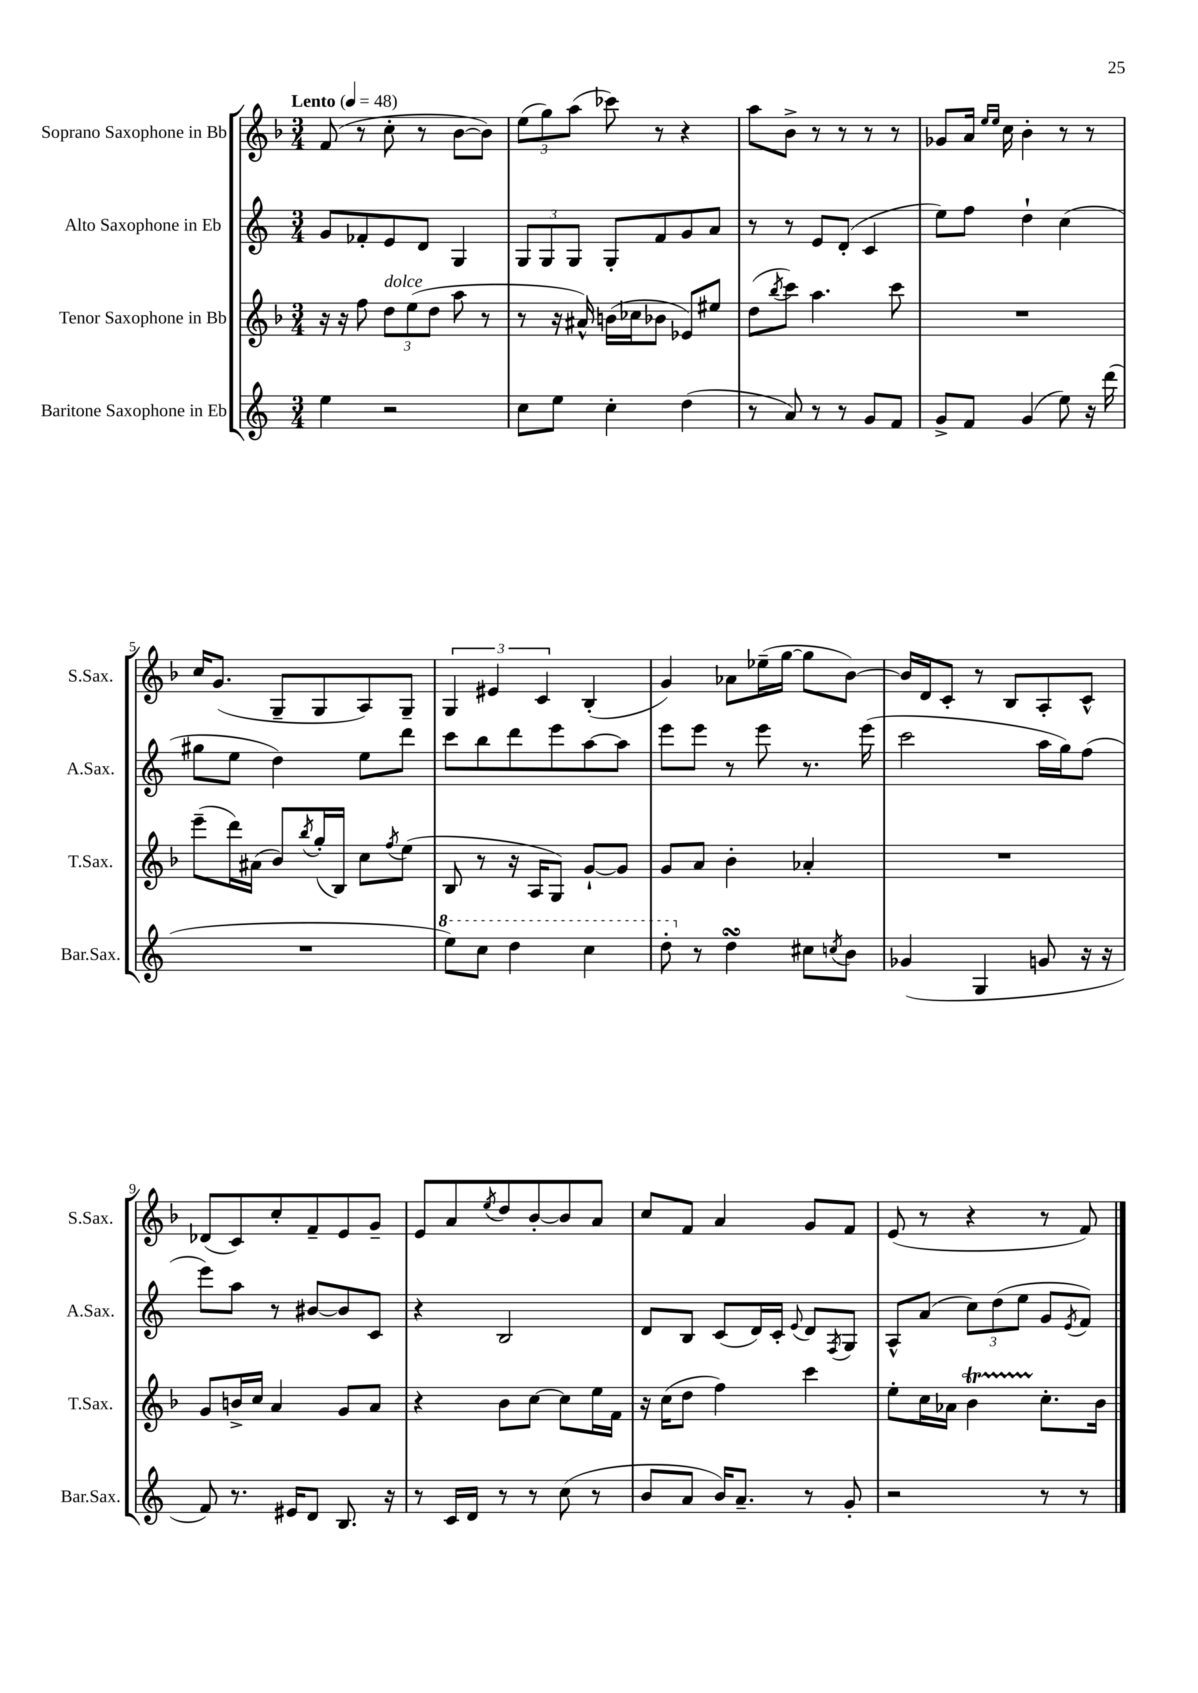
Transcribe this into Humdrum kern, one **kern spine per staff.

**kern	**kern	**kern	**kern
*staff4	*staff3	*staff2	*staff1
*clefG2	*clefG2	*clefG2	*clefG2
*k[]	*k[b-]	*k[]	*k[b-]
*M3/4	*M3/4	*M3/4	*M3/4
*MM48	*MM48	*MM48	*MM48
4ee	16r	8g	(8f
.	16r	.	.
.	8ff	8f-'	8r
2r	12dd	8e	8cc'
.	(12ee	.	.
.	.	8d	8r
.	12dd	.	.
.	8aa	4G	[8b-
.	8r	.	8b-])
=	=	=	=
8cc	8r	12G	(12ee
.	.	12G	12gg)
8ee	16r	.	.
.	.	12G	(12aa
.	16a#^^)	.	.
4cc'	(16b	8G'	8ccc-)
.	16cc-	.	.
.	8b-	8f	8r
(4dd	8e-)	8g	4r
.	8ee#	8a	.
=	=	=	=
8r	(8dd	8r	8aa
.	8qbb-	.	.
8a)	8ccc)	8r	8b-^
8r	4.aa	8e	8r
8r	.	(8d'	8r
8g	.	4c	8r
8f	8ccc	.	8r
=	=	=	=
8g^	2.r	8ee)	8g-
8f	.	8ff	16a
.	.	.	16qqee
.	.	.	16qqee
.	.	.	16cc
(4g	.	4dd`	4b-'
8ee)	.	(4cc	8r
16r	.	.	8r
(16ddd	.	.	.
=	=	=	=
2.r	(8eee~	8gg#	16cc
.	.	.	(8.g
.	16ddd)	8ee	.
.	(16a#	.	.
.	8b-)	4dd)	8G~
.	8qbb-	.	.
.	(16gg'	.	8G
.	16B-)	.	.
.	8cc	8ee	8A)
.	8qff	.	.
.	(8ee	8ddd	8G~
=	=	=	=
8eee)	8B-	8ccc	6G
8ccc	8r	8bb	.
.	.	.	6e#
4ddd	16r	8ddd	.
.	16A	.	.
.	.	.	6c
.	8G)	8eee	.
4ccc	[8g`	[8aa	(4B-'
.	8g]	8aa]	.
=	=	=	=
8ddd'	8g	8eee	4g)
8r	8a	8eee	.
4dd	4b-'	8r	8a-
.	.	8eee	(16ee-~
.	.	.	[16gg
8cc#	4a-'	8.r	8gg]
8qcc	.	.	.
8b	.	.	[8b-)
.	.	(16eee	.
=	=	=	=
(4g-	2.r	2ccc	16b-]
.	.	.	16d
.	.	.	8c'
4G	.	.	8r
.	.	.	8B-
8g	.	16aa	8A'
.	.	16gg)	.
16r	.	(8ff	8c^^
16r	.	.	.
=	=	=	=
8f)	8g	8eee)	(8d-
8.r	16b^	8aa	8c)
.	16cc	.	.
.	4a	8r	8cc'
16e#	.	.	.
8d	.	[8b#	8f~
8.B	8g	8b#]	8e
.	8a	8c	8g~
16r	.	.	.
=	=	=	=
8r	4r	4r	8e
16c	.	.	8a
16d	.	.	.
.	.	.	8qee
8r	8b-	2B	8dd
8r	[8cc	.	[8b-'
(8cc	8cc]	.	8b-]
8r	16ee	.	8a
.	16f	.	.
=	=	=	=
8b	16r	8d	8cc
.	(16cc	.	.
8a	8dd	8B	8f
16b)	4ff)	(8c	4a
8.a~	.	.	.
.	.	16d)	.
.	.	16c'	.
.	.	8qqe	.
8r	4ccc	8d	8g
.	.	8qF	.
8g'	.	8G	8f
=	=	=	=
2r	8ee'	8A^^	(8e
.	16cc	(8a	8r
.	16a-	.	.
.	4b-	12cc)	4r
.	.	(12dd	.
.	.	12ee	.
8r	8.cc'	8g	8r
.	.	8qe	.
8r	.	8f)	8f)
.	16b-	.	.
==	==	==	==
*-	*-	*-	*-
